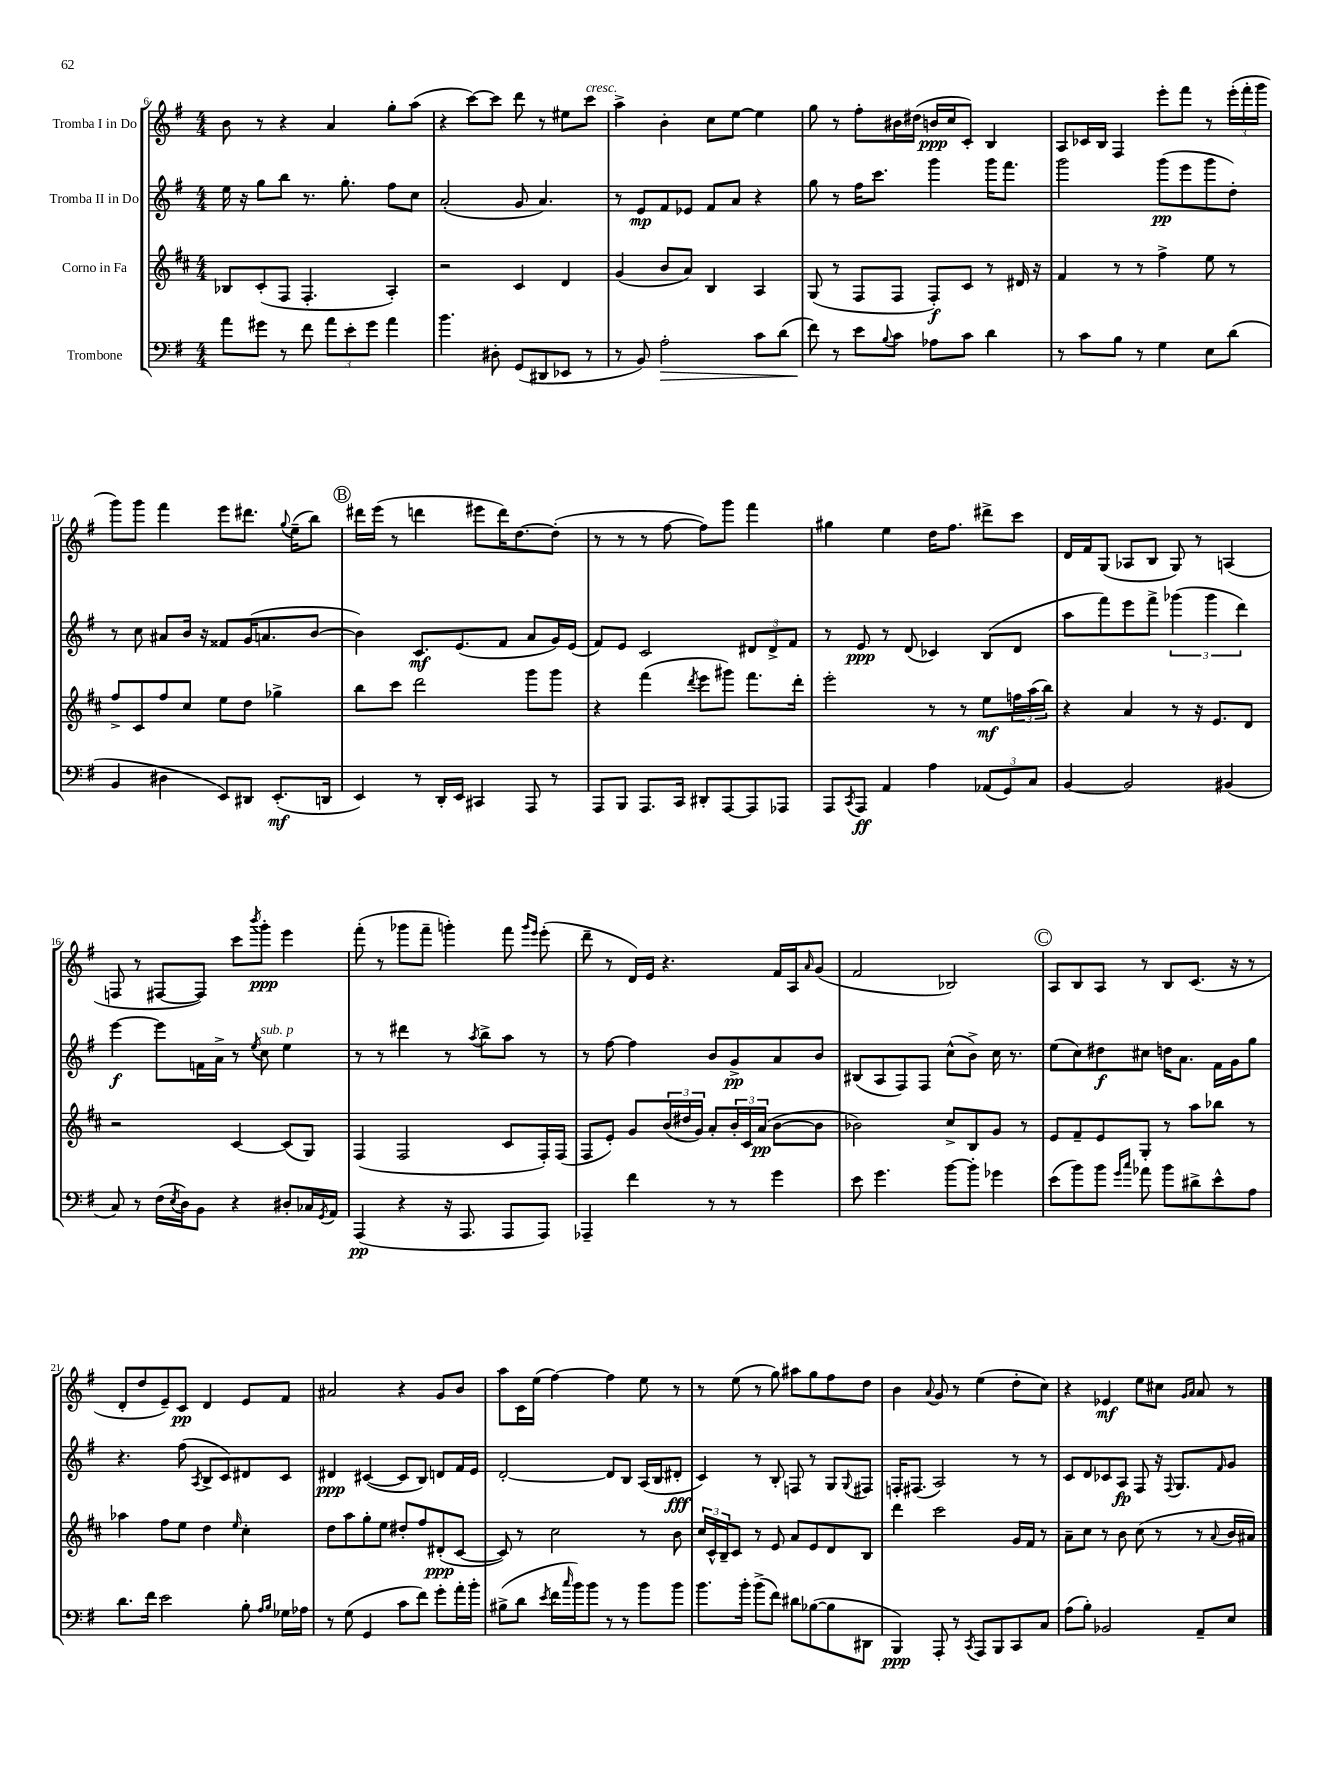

**kern	**dynam	**kern	**dynam	**kern	**dynam	**kern	**dynam
*part4	*part4	*part3	*part3	*part2	*part2	*part1	*part1
*staff4	*staff4	*staff3	*staff3	*staff2	*staff2	*staff1	*staff1
*I"Trombone	*	*I"Corno in Fa	*	*I"Tromba II in Do	*	*I"Tromba I in Do	*
*clefF4	*	*clefG2	*	*clefG2	*	*clefG2	*
*k[f#]	*	*k[f#c#]	*	*k[f#]	*	*k[f#]	*
*M4/4	*	*M4/4	*	*M4/4	*	*M4/4	*
=6	=6	=6	=6	=6	=6	=6	=6
8a\L	.	8B-X/L	.	16ee\	.	8b\	.
.	.	.	.	16r	.	.	.
8g#X\J	.	(8c#'/	.	8gg\L	.	8r	.
8r	.	8F#/J	.	8bb\J	.	4r	.
8f#\	.	4.F#'/	.	8.r	.	.	.
12a\L	.	.	.	.	.	4a/	.
.	.	.	.	8.gg'\	.	.	.
12e'\	.	.	.	.	.	.	.
12g#\J	.	.	.	.	.	.	.
4a\	.	4A'/)	.	8ff#\L	.	8gg'\L	.
.	.	.	.	8cc\J	.	(8aa\J	.
=7	=7	=7	=7	=7	=7	=7	=7
4.b\	.	2r	.	(2a'/	.	4r	.
.	.	.	.	.	.	[8ccc\L)	.
8D#X'\	.	.	.	.	.	8ccc\J]	.
(8GG/L	.	4c#/	.	8g/	.	8ddd\	.
8DD#X/	.	.	.	4.a/)	.	8r	.
8EE-X/J	.	4d/	.	.	.	8ee#X\L	.
!	!	!	!	!	!	!LO:TX:a:i:t=cresc.	!
8r	.	.	.	.	.	8ccc\J	.
=8	=8	=8	=8	=8	=8	=8	=8
8r	.	(4g/	.	8r	.	4aa^\	.
8BB/)	.	.	.	8e/L	mp	.	.
!	!LO:HP:b	!	!	!	!	!	!
2A'\	>	8b/L	.	8f#/	.	4b'\	.
.	.	8a/J)	.	8e-X/J	.	.	.
.	.	4B/	.	8f#/L	.	8cc\L	.
.	.	.	.	8a/J	.	[8ee\J	.
8c\L	.	4A/	.	4r	.	4ee\]	.
(8d\J	.	.	.	.	.	.	.
=9	=9	=9	=9	=9	=9	=9	=9
8f#\)	.	(8G/	.	8gg\	.	8gg\	.
8r	]	8r	.	8r	.	8r	.
8e\L	.	8F#/L	.	16ff#\KL	.	8ff#'\L	.
.	.	.	.	8.ccc\J	.	.	.
8qqB/	.	.	.	.	.	.	.
8c\J	.	8F#/J	.	.	.	16b#X\L	.
.	.	.	.	.	.	(16dd#X\JJ	.
8A-X\L	.	8F#'/L)	f	4ggg\	.	16bn/LL	ppp
.	.	.	.	.	.	16cc/J	.
8c\J	.	8c#/J	.	.	.	8c'/J)	.
4d\	.	8r	.	16ggg\KL	.	4B/	.
.	.	.	.	8.fff#\J	.	.	.
.	.	16d#X/	.	.	.	.	.
.	.	16r	.	.	.	.	.
=10	=10	=10	=10	=10	=10	=10	=10
8r	.	4f#/	.	2ggg\	.	8A/L	.
8c\L	.	.	.	.	.	16c-X/L	.
.	.	.	.	.	.	16B/JJ	.
8B\J	.	8r	.	.	.	4F#/	.
8r	.	8r	.	.	.	.	.
4G\	.	4ff#^\	.	(8ggg\L	pp	8eee'\L	.
.	.	.	.	8eee\	.	8fff#\J	.
8E\L	.	8ee\	.	8ggg\	.	8r	.
(8d\J	.	8r	.	8dd'\J)	.	(24eee'\LL	.
.	.	.	.	.	.	24fff#'\	.
.	.	.	.	.	.	24ggg\JJ	.
!!LO:LB:g=z
=11	=11	=11	=11	=11	=11	=11	=11
4BB/	.	8ff#^/L	.	8r	.	8ggg\L)	.
.	.	8c#/	.	8cc\	.	8ggg\J	.
4D#X\	.	8ff#/	.	8a#X/L	.	4fff#\	.
.	.	8cc#/J	.	16b/Jk	.	.	.
.	.	.	.	16r	.	.	.
8EE/L)	.	8ee\L	.	8f##X/L	.	8eee\L	.
8DD#X/J	.	8dd\J	.	(16g/K	.	8.ddd#X\J	.
.	.	.	.	8.an/	.	.	.
(8.EE'/L	mf	4gg-X^\	.	.	.	.	.
.	.	.	.	.	.	8qqgg/	.
.	.	.	.	.	.	(16ee~\KL	.
.	.	.	.	[8b/J	.	8bb\J)	.
16DDn/Jk	.	.	.	.	.	.	.
!!LO:REH:place=s1:t=B
=12	=12	=12	=12	=12	=12	=12	=12
4EE/)	.	8bb\L	.	4b\])	.	16ddd#X\LL	.
.	.	.	.	.	.	(16eee\JJ	.
.	.	8ccc#\J	.	.	.	8r	.
8r	.	2ddd\	.	8.c/L	mf	4dddn\	.
16DD'/LL	.	.	.	.	.	.	.
16EE/JJ	.	.	.	(8.e/	.	.	.
4CC#X/	.	.	.	.	.	8eee#X\L	.
.	.	.	.	8f#/J	.	16ddd\K)	.
.	.	.	.	.	.	[8.dd\	.
8AAA/	.	8ggg\L	.	8a/L	.	.	.
8r	.	8ggg\J	.	16g/L)	.	(8dd'\J]	.
.	.	.	.	(16e/JJ	.	.	.
=13	=13	=13	=13	=13	=13	=13	=13
8AAA/L	.	4r	.	8f#/L)	.	8r	.
8BBB/J	.	.	.	8e/J	.	8r	.
8.AAA/L	.	(4fff#\	.	2c/	.	8r	.
.	.	.	.	.	.	[8ff#\	.
16CC/Jk	.	.	.	.	.	.	.
.	.	8qddd/	.	.	.	.	.
8DD#X'/L	.	8eee\L	.	.	.	8ff#\L])	.
[8AAA/	.	8ggg#X\J)	.	.	.	8ggg\J	.
8AAA/]	.	8.fff#\L	.	12d#X/L	.	4fff#\	.
.	.	.	.	12d#^/	.	.	.
8AAA-X/J	.	.	.	.	.	.	.
.	.	.	.	12f#/J	.	.	.
.	.	16ddd'\Jk	.	.	.	.	.
=14	=14	=14	=14	=14	=14	=14	=14
8AAA/L	.	2eee'\	.	8r	.	4gg#X\	.
8qCC/	.	.	.	.	.	.	.
8AAA/J	ff	.	.	8e/	ppp	.	.
4AA/	.	.	.	8r	.	4ee\	.
.	.	.	.	(8d/	.	.	.
4A\	.	8r	.	4c-X/)	.	16dd\KL	.
.	.	.	.	.	.	8.ff#\J	.
.	.	8r	.	.	.	.	.
(12AA-X/L	.	8ee\L	mf	(8B/L	.	8ddd#X^\L	.
12GG/)	.	.	.	.	.	.	.
.	.	24ffn\L	.	8d/J	.	8ccc\J	.
12C/J	.	(24aa\	.	.	.	.	.
.	.	24bb\JJ)	.	.	.	.	.
=15	=15	=15	=15	=15	=15	=15	=15
[4BB/	.	4r	.	8aa\L	.	16d/LL	.
.	.	.	.	.	.	16f#/J	.
.	.	.	.	8fff#\)	.	(8G/J	.
2BB/]	.	4a/	.	8eee\	.	8A-X/L	.
.	.	.	.	8fff#^\J	.	8B/J	.
.	.	8r	.	(6ggg-X\	.	8G/)	.
.	.	16r	.	.	.	8r	.
.	.	.	.	6ggg-\	.	.	.
.	.	8.e/L	.	.	.	.	.
(4BB#X/	.	.	.	.	.	(4An/	.
.	.	.	.	6ddd\)	.	.	.
.	.	8d/J	.	.	.	.	.
!!LO:LB:g=z
=16	=16	=16	=16	=16	=16	=16	=16
8C/)	.	2r	.	[4eee\	f	8Fn/	.
8r	.	.	.	.	.	8r	.
(16F#\LL	.	.	.	8eee\L]	.	[8F#X/L	.
8qE/	.	.	.	.	.	.	.
16D\J)	.	.	.	.	.	.	.
8BB\J	.	.	.	16fn\L	.	8F#/J])	.
.	.	.	.	16a^\JJ	.	.	.
4r	.	[4c#/	.	8r	.	8ccc\L	.
.	.	.	.	8qee/	.	8qbbb/	.
!	!	!	!	!LO:TX:a:i:t=sub. p	!	!	!
.	.	.	.	8cc\	.	8ggg'\J	ppp
8D#X'/L	.	(8c#/L]	.	4ee\	.	4eee\	.
16C-X/L	.	8G/J)	.	.	.	.	.
8qGG/	.	.	.	.	.	.	.
16AA/JJ	.	.	.	.	.	.	.
=17	=17	=17	=17	=17	=17	=17	=17
(4AAA/	pp	(4F#/	.	8r	.	(8fff#'\	.
.	.	.	.	8r	.	8r	.
4r	.	2F#/	.	4ddd#X\	.	8ggg-X\L	.
.	.	.	.	.	.	8fff#~\J	.
16r	.	.	.	8r	.	4gggn'\)	.
8.AAA/	.	.	.	.	.	.	.
.	.	.	.	8qaa/	.	.	.
.	.	.	.	8bb^\L	.	.	.
8AAA/L	.	8c#/L	.	8aa\J	.	8fff#\	.
.	.	.	.	.	.	16qqggg/LL	.
.	.	.	.	.	.	16qqeee/JJ	.
8AAA/J)	.	16F#'/L)	.	8r	.	(8eee'\	.
.	.	(16F#/JJ	.	.	.	.	.
=18	=18	=18	=18	=18	=18	=18	=18
4AAA-X~/	.	8F#/L	.	8r	.	8ddd~\	.
.	.	8e'/J)	.	[8ff#\	.	8r	.
4f#\	.	8g/L	.	4ff#\]	.	16d/LL)	.
.	.	.	.	.	.	16e/JJ	.
.	.	(24b/L	.	.	.	4.r	.
.	.	24dd#X/	.	.	.	.	.
.	.	24g/JJ)	.	.	.	.	.
8r	.	8a'/L	.	8b/L	.	.	.
8r	.	24b'/L	.	8g^/	pp	.	.
.	.	24c#/	.	.	.	.	.
.	.	(24a/JJ	pp	.	.	.	.
4g\	.	[8b\L	.	8a/	.	16f#/LL	.
.	.	.	.	.	.	16A/J	.
.	.	.	.	.	.	16qqa/	.
.	.	8b\J]	.	8b/J	.	(8g/J	.
=19	=19	=19	=19	=19	=19	=19	=19
8e\	.	2b-X\)	.	(8B#X/L	.	2f#/	.
4.g\	.	.	.	8A/	.	.	.
.	.	.	.	8F#/)	.	.	.
.	.	.	.	8F#/J	.	.	.
[8b\L	.	8cc#^/L	.	(8cc^^\L	.	2B-X/)	.
8b'\J]	.	8B/	.	8b^\J)	.	.	.
4g-X\	.	8g/J	.	16cc\	.	.	.
.	.	.	.	8.r	.	.	.
.	.	8r	.	.	.	.	.
!!LO:REH:place=s1:t=C
=20	=20	=20	=20	=20	=20	=20	=20
(8e\L	.	8e/L	.	(8ee\L	.	8A/L	.
8b\)	.	8f#~/	.	8cc\)	.	8B/	.
8b\J	.	8e/	.	8dd#X\	f	8A/J	.
16qqg/LL	.	.	.	.	.	.	.
16qqcc/JJ	.	.	.	.	.	.	.
8a-X\	.	8G'/J	.	8cc#X\J	.	8r	.
8b\L	.	8r	.	16ddn\KL	.	8B/L	.
.	.	.	.	8.a\J	.	.	.
8d#X^\	.	8aa\L	.	.	.	(8.c/J	.
8e^^\	.	8bb-X\J	.	16f#\LL	.	.	.
.	.	.	.	16g\J	.	16r	.
8A\J	.	8r	.	8gg\J	.	8r	.
!!LO:LB:g=z
=21	=21	=21	=21	=21	=21	=21	=21
8.d\L	.	4aa-X\	.	4.r	.	8d'/L	.
.	.	.	.	.	.	8dd/	.
16f#\Jk	.	.	.	.	.	.	.
2e\	.	8ff#\L	.	.	.	8e~/)	.
.	.	8ee\J	.	(8ff#\	.	8c/J	pp
.	.	.	.	8qA/	.	.	.
.	.	4dd\	.	8B^/L	.	4d/	.
.	.	.	.	8c/)	.	.	.
.	.	16qqee/	.	.	.	.	.
8B'\	.	4cc#'\	.	8d#X/	.	8e/L	.
16qqA/LL	.	.	.	.	.	.	.
16qqB/JJ	.	.	.	.	.	.	.
16G-X\LL	.	.	.	8c/J	.	8f#/J	.
16A-X\JJ	.	.	.	.	.	.	.
=22	=22	=22	=22	=22	=22	=22	=22
8r	.	8dd\L	.	4d#X/	ppp	2a#X/	.
(8G\	.	8aa\	.	.	.	.	.
4GG/	.	8gg'\	.	([4c#X/	.	.	.
.	.	8ee\J	.	.	.	.	.
8c\L	.	8dd#X'/L	.	8c#/L]	.	4r	.
8f#\J)	.	8ff#/	.	8B/J)	.	.	.
8g'\L	.	(8d#X'/	ppp	8dn/L	.	8g/L	.
16a'\L	.	[8c#/J	.	16f#/L	.	8b/J	.
16b'\JJ	.	.	.	16e/JJ	.	.	.
=23	=23	=23	=23	=23	=23	=23	=23
(8B#X^\L	.	8c#/])	.	[2d'/	.	8aa\L	.
8d\J	.	8r	.	.	.	16c\L	.
.	.	.	.	.	.	(16ee\JJ	.
8qe/	.	.	.	.	.	.	.
16f#\LL	.	2cc#\	.	.	.	[4ff#\)	.
16qqcc/	.	.	.	.	.	.	.
16b\J)	.	.	.	.	.	.	.
8b\J	.	.	.	.	.	.	.
8r	.	.	.	8d/L]	.	4ff#\]	.
8r	.	.	.	8B/J	.	.	.
8b\L	.	8r	.	(16A/LL	.	8ee\	.
.	.	.	.	16B/J	.	.	.
8b\J	.	8b\	.	8d#X'/J	fff	8r	.
=24	=24	=24	=24	=24	=24	=24	=24
8.b\L	.	24cc#/LL	.	4c/)	.	8r	.
.	.	24c#^^/	.	.	.	.	.
.	.	24B~/J	.	.	.	.	.
.	.	8c#/J	.	.	.	(8ee\	.
16b'\Jk	.	.	.	.	.	.	.
(8b^\L	.	8r	.	8r	.	8r	.
8f#\J)	.	8e/	.	8B'/	.	8gg\)	.
8d#X\L	.	8a/L	.	8Fn/	.	8aa#X\L	.
([8B-X\	.	8e/	.	8r	.	8gg\	.
8B-\]	.	8d/	.	8G/L	.	8ff#\	.
.	.	.	.	8qqG/	.	.	.
8DD#X\J	.	8B/J	.	8F#X/J	.	8dd\J	.
=25	=25	=25	=25	=25	=25	=25	=25
4BBB/)	ppp	4ddd\	.	16Fn'/KL	.	4b\	.
.	.	.	.	(8.F#X/J	.	.	.
.	.	.	.	.	.	8qqa/	.
8AAA'/	.	2ccc#\	.	2A/)	.	8g/	.
8r	.	.	.	.	.	8r	.
8qCC/	.	.	.	.	.	.	.
8AAA/L	.	.	.	.	.	(4ee\	.
8BBB/	.	.	.	.	.	.	.
8CC/	.	16g/LL	.	8r	.	8dd'\L	.
.	.	16f#/JJ	.	.	.	.	.
8C/J	.	8r	.	8r	.	8cc\J)	.
=26	=26	=26	=26	=26	=26	=26	=26
(8A\L	.	8a~\L	.	8c/L	.	4r	.
8B'\J)	.	8cc#\J	.	8d/	.	.	.
2BB-X/	.	8r	.	8c-X/	.	4e-X/	mf
.	.	8b\	.	8A/J	fp	.	.
.	.	(8cc#\	.	8F#/	.	8ee\L	.
.	.	8r	.	16r	.	8cc#X\J	.
.	.	.	.	8qqF#/	.	.	.
.	.	.	.	8.G/L	.	.	.
.	.	.	.	.	.	16qqg/LL	.
.	.	.	.	.	.	16qqa/JJ	.
8AA~/L	.	8r	.	.	.	8a/	.
.	.	8qqa/	.	16qqf#/	.	.	.
8E/J	.	16b/LL	.	8g/J	.	8r	.
.	.	16a#X/JJ)	.	.	.	.	.
==	==	==	==	==	==	==	==
*-	*-	*-	*-	*-	*-	*-	*-
